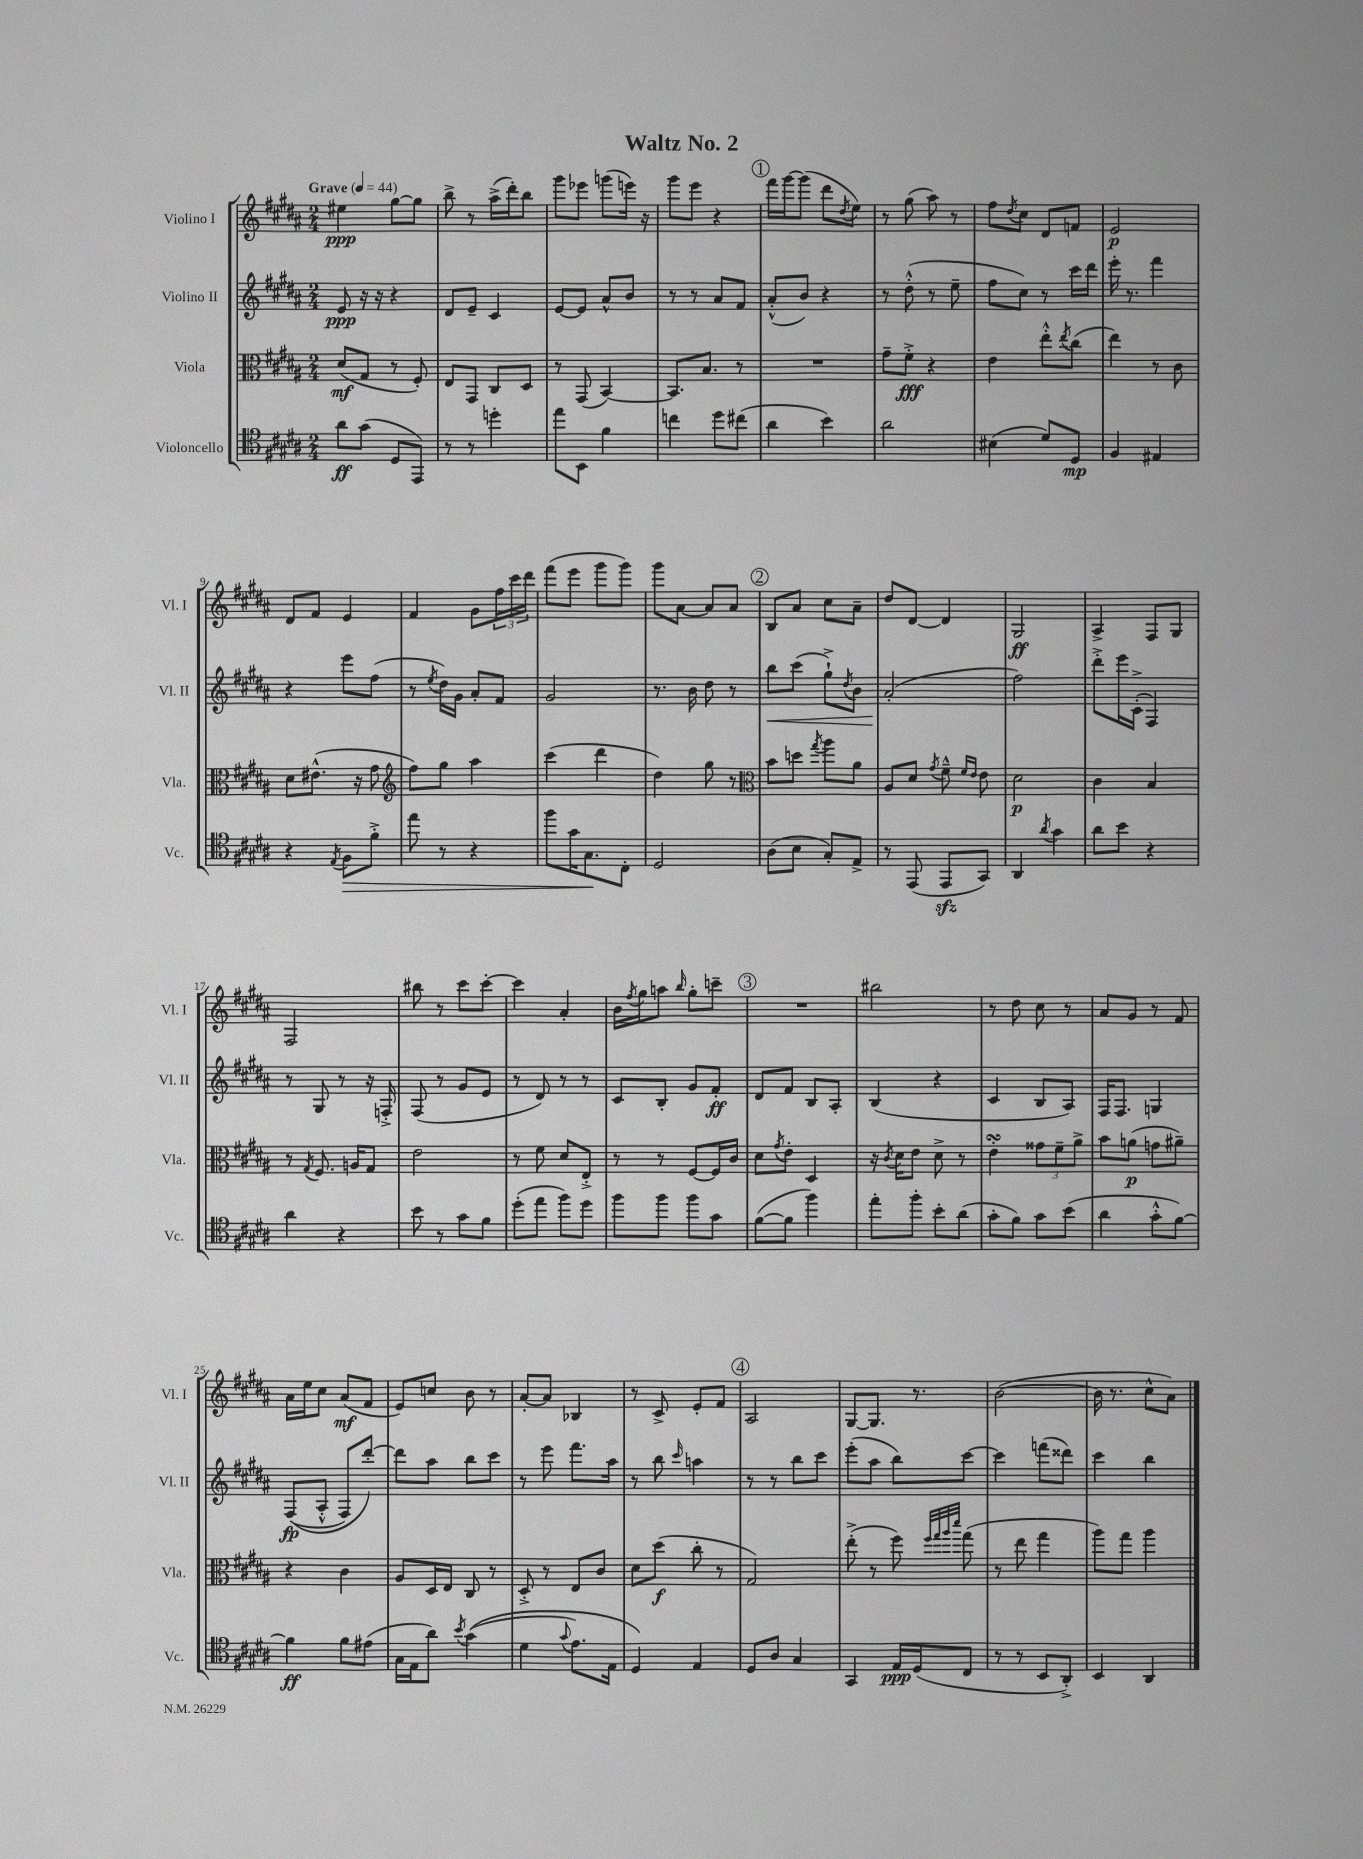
\header { title = "Waltz No. 2" }
<<
\new StaffGroup <<
\new Staff = "s0" \with { instrumentName = "Violino I" shortInstrumentName = "Vl. I" } {
    \clef treble \key b \major \numericTimeSignature \time 2/4 \tempo "Grave" 4 = 44
    eis''4\ppp gis''8~ gis''8 |
    b''8-> r8 ais''16->( dis'''16-.) b''8 |
    gis'''8 ees'''8 g'''8( e'''16) r16 |
    gis'''8 e'''8 r4 |
    \mark \markup { \circle "1" } fis'''16 gis'''16~ gis'''8( dis'''8 \acciaccatura { dis''8 } e''8) |
    r8 gis''8( ais''8) r8 |
    fis''8 \acciaccatura { dis''8 } cis''8 dis'8 f'8 |
    e'2\p |
    dis'8 fis'8 e'4 |
    fis'4 gis'8 \tuplet 3/2 { fis''16 cis'''16 dis'''16 } |
    fis'''8( e'''8 gis'''8 gis'''8) |
    gis'''8 ais'8~ ais'8 ais'8 |
    \mark \markup { \circle "2" } b8 ais'8 cis''8 ais'8-- |
    dis''8 dis'8~ dis'4 |
    gis2\ff |
    ais4-> fis8 gis8 |
    fis2 |
    bis''8 r8 cis'''8 cis'''8~-. |
    cis'''4 ais'4-. |
    b'16 \acciaccatura { fis''8 } gis''16 a''8 \grace { b''16 } gis''8-. c'''8-- |
    \mark \markup { \circle "3" } R2 |
    bis''2 |
    r8 dis''8 cis''8 r8 |
    ais'8 gis'8 r8 fis'8 |
    ais'16 e''16 cis''8 ais'8\mf( fis'8 |
    e'8) c''8 b'8 r8 |
    ais'8~-. ais'8 bes4 |
    r8 cis'8-> e'8-. fis'8 |
    \mark \markup { \circle "4" } ais2 |
    gis8~ gis8. r8. |
    b'2~( |
    b'16 r8. cis''8-^ ais'8) \bar "|." |
}
\new Staff = "s1" \with { instrumentName = "Violino II" shortInstrumentName = "Vl. II" } {
    \clef treble \key b \major \numericTimeSignature \time 2/4
    e'8\ppp r16 r16 r4 |
    dis'8 e'8-- cis'4 |
    e'8~ e'8 ais'8-^ b'8 |
    r8 r8 ais'8 fis'8 |
    \mark \markup { \circle "1" } ais'8-.-^( b'8) r4 |
    r8 dis''8-.-^( r8 e''8-- |
    fis''8 cis''8) r8 cis'''16 dis'''16 |
    e'''16-. r8. fis'''4 |
    r4 e'''8 fis''8( |
    r8 \acciaccatura { e''8 } dis''16) gis'16 ais'8-. fis'8 |
    gis'2 |
    r8. b'16 dis''8 r8 |
    \mark \markup { \circle "2" } b''8\< cis'''8( gis''8-!->) \acciaccatura { dis''8 } b'8 |
    ais'2-.\!( |
    fis''2) |
    dis'''8-.-> e'''16 cis'16-.->( fis4) |
    r8 gis8 r8 r16 f16-.-> |
    fis8( r8 gis'8 e'8 |
    r8 dis'8) r8 r8 |
    cis'8 b8-. gis'8 fis'8-.\ff |
    \mark \markup { \circle "3" } dis'8 fis'8 b8 ais8-. |
    b4( r4 |
    cis'4 b8 ais8) |
    fis16 fis8. g4 |
    fis8\fp(\( ais8-.-^ fis8) dis'''8~-.\) |
    dis'''8 ais''8 b''8 cis'''8 |
    r8 e'''8 fis'''8. ais''16 |
    r8 b''8 \grace { cis'''16 } a''4 |
    \mark \markup { \circle "4" } r8 r8 b''8 cis'''8 |
    e'''8-.( ais''8 b''8) cis'''8~ |
    cis'''4 f'''8( disis'''8) |
    cis'''4 b''4 \bar "|." |
}
\new Staff = "s2" \with { instrumentName = "Viola" shortInstrumentName = "Vla." } {
    \clef alto \key b \major \numericTimeSignature \time 2/4
    dis'8\mf( gis8 r8 fis8-.) |
    e8 gis,8 cis8 dis8 |
    r8 gis,8( b,4~) |
    b,8. b8. r8 |
    \mark \markup { \circle "1" } R2 |
    gis'8-- fis'8-.->\fff r4 |
    e'4 e''8-.-^ \acciaccatura { e''8 } cis''8( |
    e''4) r8 cis'8 |
    dis'8 eis'8.-^( r16 gis'8 |
    \clef treble fis''8) gis''8 ais''4 |
    cis'''4( dis'''4 |
    dis''4) gis''8 r8 |
    \mark \markup { \circle "2" } \clef alto b'8 d''8 \acciaccatura { gis''8 } ais''8 ais'8 |
    ais8 dis'8 \acciaccatura { gis'8 } fis'8---^ \grace { fis'16 e'16 } e'8 |
    dis'2\p |
    cis'4 b4 |
    r8 \acciaccatura { gis8 } fis8. a16 gis8 |
    e'2 |
    r8 fis'8 dis'8 e8-.-> |
    r8 r8 fis8~ fis16 cis'16 |
    \mark \markup { \circle "3" } dis'8 \acciaccatura { gis'8 } e'8-. dis4 |
    r16 \acciaccatura { cis'8 } dis'16 e'8 dis'8-> r8 |
    e'4-.\turn \tuplet 3/2 { gisis'8 fis'8-- ais'8-> } |
    b'8 a'8\p( g'8 ais'8--) |
    r4 cis'4 |
    ais8 dis16 e16 cis8 r8 |
    dis8-.-> r8 e8 cis'8 |
    dis'8 dis''8\f( cis''8-. r8 |
    \mark \markup { \circle "4" } gis2) |
    e''8-.->( r8 fis''8) \grace { fis''32 gis''32 ais''32 dis'''32 } gis''8( |
    r8 e''8 gis''4 |
    ais''8) gis''8 ais''4 \bar "|." |
}
\new Staff = "s3" \with { instrumentName = "Violoncello" shortInstrumentName = "Vc." } {
    \clef tenor \key b \major \numericTimeSignature \time 2/4
    ais'8\ff gis'8( dis8 e,8) |
    r8 r8 d''4-. |
    e''8 b,8 fis'4 |
    c''4 dis''8 cis''8( |
    \mark \markup { \circle "1" } ais'4 b'4) |
    ais'2 |
    bis4( dis'8) dis8\mp |
    fis4 eis4 |
    r4 \acciaccatura { e8 } fis8\> fis'8-.-> |
    e''8 r8 r4 |
    fis''8 gis'16 gis8.\! cis8-. |
    dis2 |
    \mark \markup { \circle "2" } ais8( b8 gis8-.) e8-> |
    r8 e,8( e,8\sfz gis,8) |
    ais,4 \acciaccatura { ais'8 } gis'4 |
    ais'8 b'8 r4 |
    ais'4 r4 |
    b'8 r8 gis'8 fis'8 |
    dis''8-.( e''8 fis''8) dis''8 |
    fis''8 fis''8 fis''8 gis'8 |
    \mark \markup { \circle "3" } fis'8~( fis'8 fis''4) |
    e''8-. fis''8-. b'8-. ais'8( |
    gis'8-. fis'8) gis'8 b'8( |
    ais'4 gis'8-.-^ fis'8~) |
    fis'4\ff fis'8 eis'8( |
    gis16 e16 ais'8) \acciaccatura { b'8 } gis'4(\( |
    dis'4 \appoggiatura { gis'8 } e'8.) e16 |
    dis4\) e4 |
    \mark \markup { \circle "4" } dis8 ais8 gis4 |
    gis,4 e16\ppp dis16( cis8 |
    r8 r8 b,8 ais,8-.->) |
    b,4 ais,4 \bar "|." |
}
>>
>>
